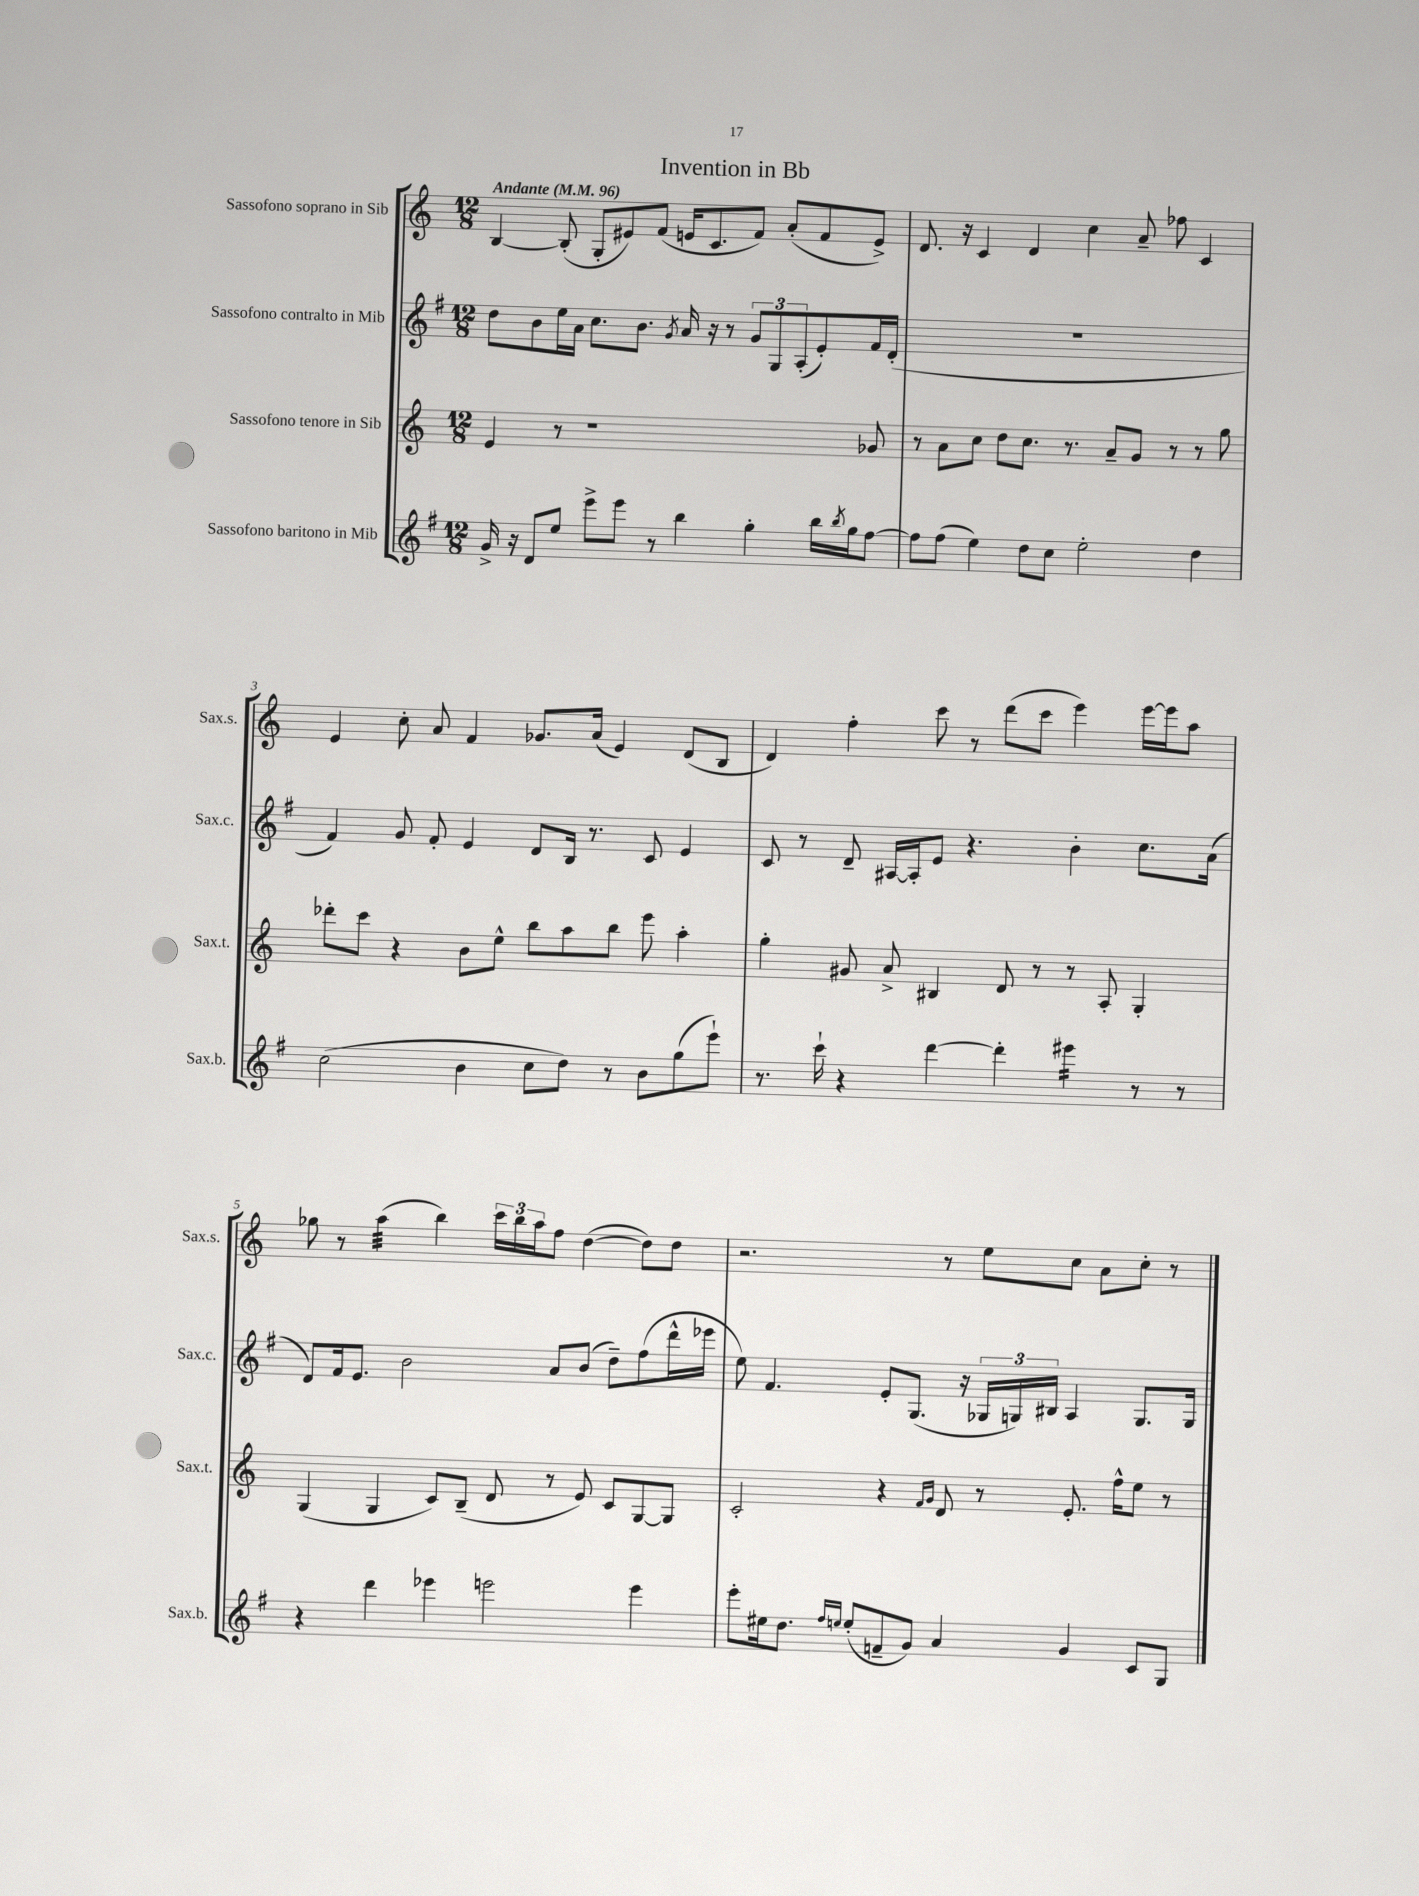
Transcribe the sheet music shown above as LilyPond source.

\header { title = "Invention in Bb" }
<<
\new StaffGroup <<
\new Staff = "s0" \with { instrumentName = "Sassofono soprano in Sib" shortInstrumentName = "Sax.s." } {
    \clef treble \key c \major \numericTimeSignature \time 12/8 \tempo "Andante" 4 = 96
    b4~ b8-.( g8-. eis'8) f'8( e'16 c'8. f'8) a'8-.( f'8 e'8->) |
    d'8. r16 c'4 d'4 c''4 a'8-- fes''8 c'4 |
    e'4 c''8-. a'8 f'4 ges'8. a'16( e'4) d'8( b8 |
    d'4) f''4-. c'''8 r8 d'''8( c'''8 e'''4) e'''16~ e'''16 a''8 |
    ges''8 r8 a''4:32( b''4) \tuplet 3/2 { c'''16 b''16 a''16 } f''8 d''4~( d''8) d''8 |
    r2. r8 e''8 c''8 a'8 c''8-. r8 \bar "|." |
}
\new Staff = "s1" \with { instrumentName = "Sassofono contralto in Mib" shortInstrumentName = "Sax.c." } {
    \clef treble \key g \major \numericTimeSignature \time 12/8
    d''8 b'8 e''16 a'16 c''8. b'8. \acciaccatura { g'8 } a'16 r16 r8 \tuplet 3/2 { g'8 g8 a8-.( } e'8-.) fis'16 d'16-.( |
    R1. |
    fis'4) g'8 fis'8-. e'4 d'8 b16 r8. c'8 e'4 |
    c'8 r8 d'8-- ais16~ ais16-. e'8 r4. b'4-. c''8. a'16( |
    d'8) fis'16 e'8. b'2 a'8 b'8( d''8--) fis''8( d'''16-^ ees'''16 |
    e''8) fis'4. e'8-. g8.( r16 \tuplet 3/2 { ges16 g16) bis16 } a4 g8. g16 \bar "|." |
}
\new Staff = "s2" \with { instrumentName = "Sassofono tenore in Sib" shortInstrumentName = "Sax.t." } {
    \clef treble \key c \major \numericTimeSignature \time 12/8
    e'4 r8 r1 ges'8 |
    r8 a'8 c''8 d''8 c''8. r8. a'8-- g'8 r8 r8 g''8 |
    des'''8-. c'''8 r4 b'8 e''8-^ b''8 a''8 b''8 e'''8 a''4-. |
    g''4-. gis'8 a'8-> bis4 d'8 r8 r8 a8-. g4-. |
    g4( g4 c'8) b8--( d'8 r8 e'8) c'8 g8~ g8 |
    c'2-. r4 \grace { f'16 g'16 } d'8 r8 e'8.-. f''16-^ e''8 r8 \bar "|." |
}
\new Staff = "s3" \with { instrumentName = "Sassofono baritono in Mib" shortInstrumentName = "Sax.b." } {
    \clef treble \key g \major \numericTimeSignature \time 12/8
    g'16-> r16 d'8 e''8 e'''8-> e'''8 r8 b''4 g''4-. b''16 \acciaccatura { b''8 } g''16 fis''8~ |
    fis''8 fis''8( e''4) d''8 c''8 e''2-. d''4 |
    c''2( b'4 c''8 d''8) r8 b'8 g''8( e'''8-!) |
    r8. c'''16-! r4 d'''4~ d'''4-. eis'''4:16 r8 r8 |
    r4 d'''4 ees'''4 e'''2 e'''4 |
    e'''8-. eis''16 d''8. \grace { fis''16 e''16 } e''8-.( f'8-- g'8) a'4 g'4 c'8 g8 \bar "|." |
}
>>
>>
